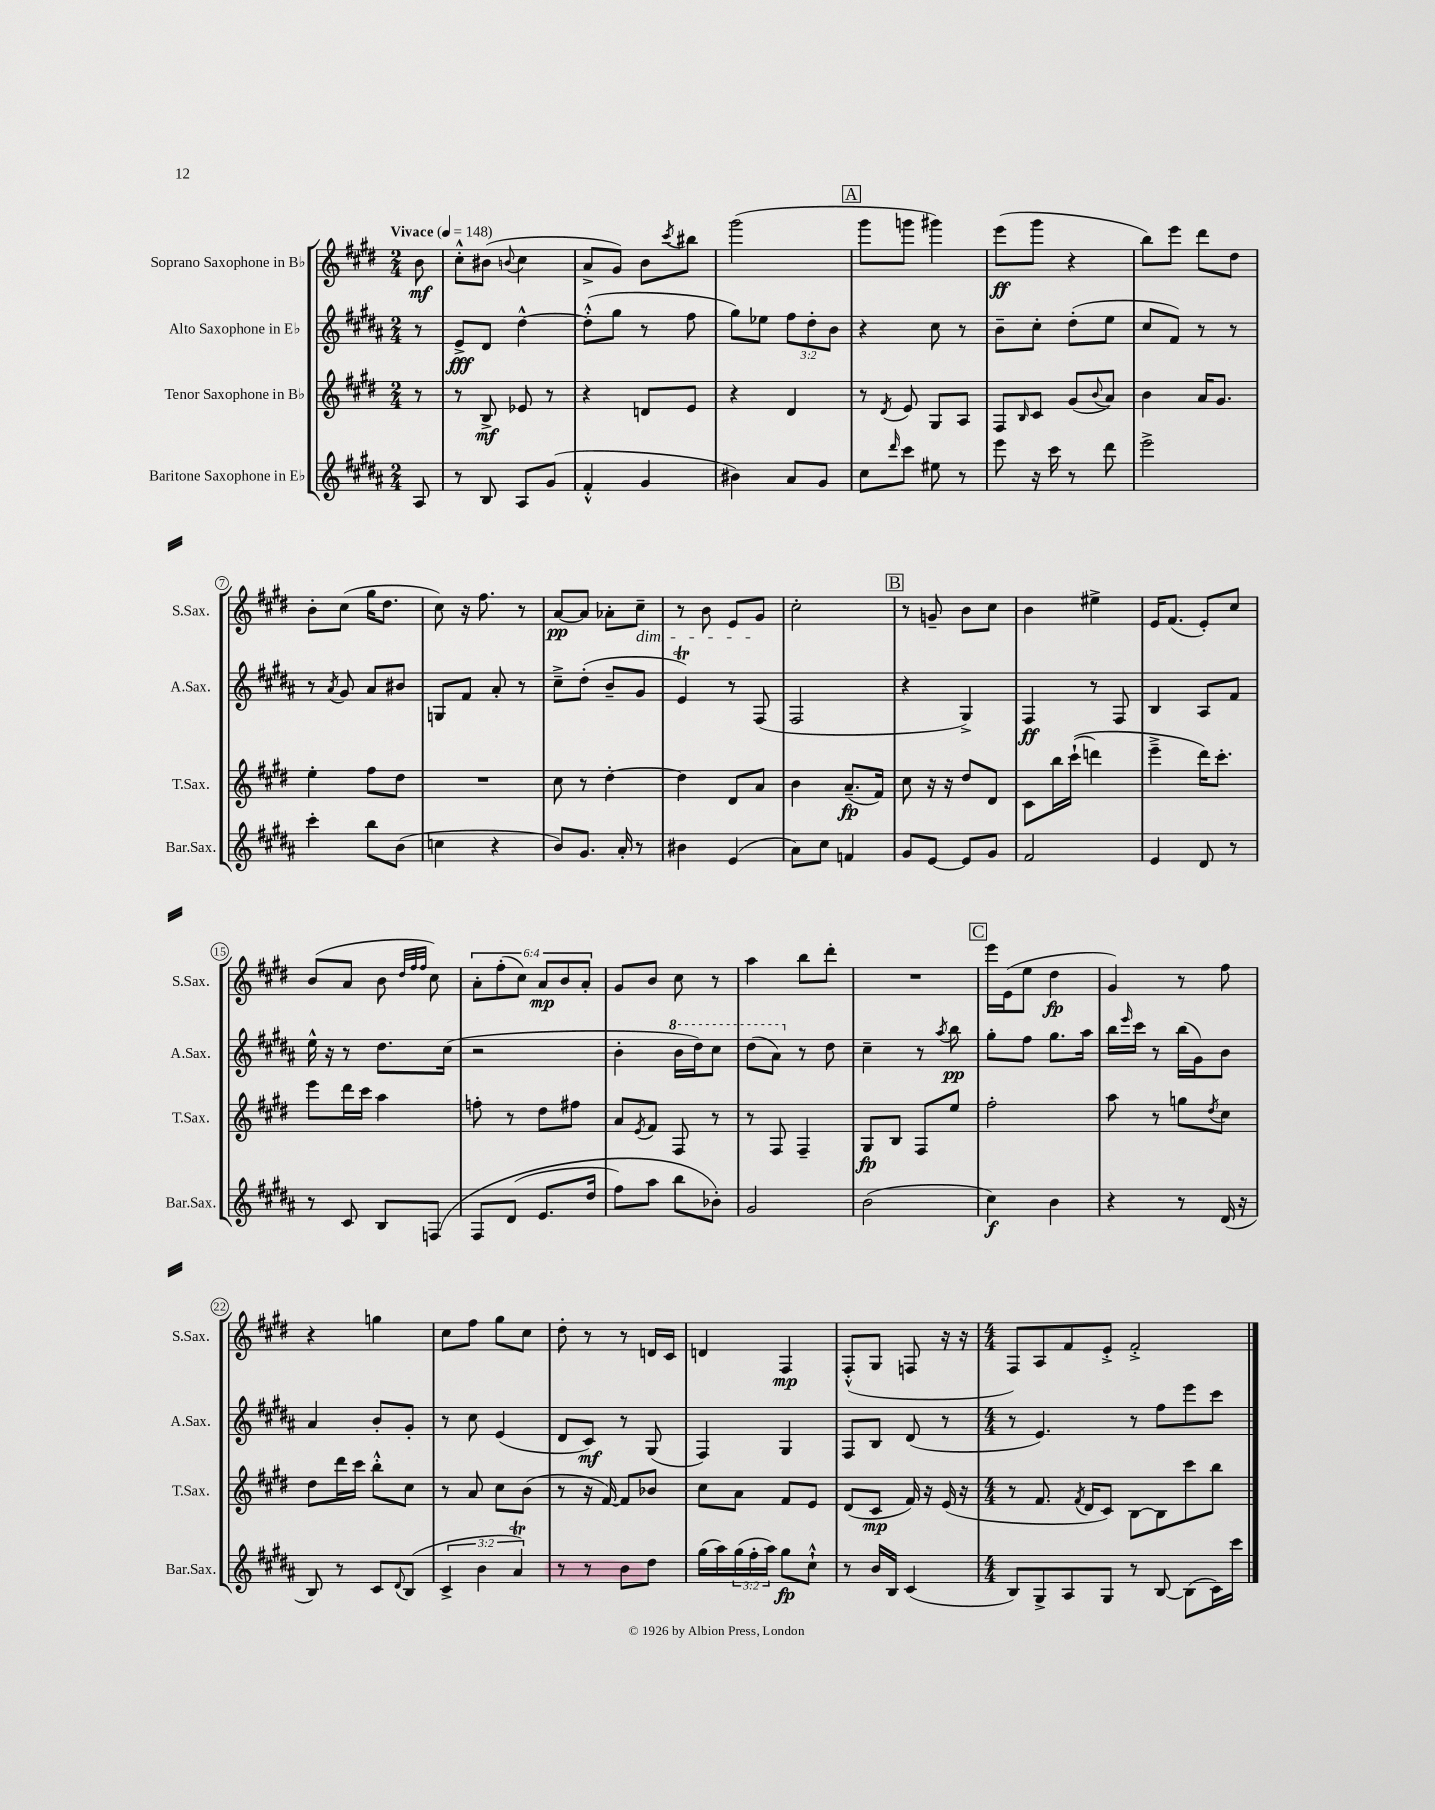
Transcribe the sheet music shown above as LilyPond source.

<<
\new StaffGroup <<
\new Staff = "s0" \with { instrumentName = "Soprano Saxophone in Bb" shortInstrumentName = "S.Sax." } {
    \clef treble \key e \major \numericTimeSignature \time 2/4 \override Staff.TupletNumber.text = #tuplet-number::calc-fraction-text \partial 8 \tempo "Vivace" 4 = 148
    b'8\mf |
    cis''8-.-^ bis'8( \appoggiatura { b'8 } cis''4 |
    a'8-> gis'8) b'8 \acciaccatura { cis'''8 } bis''8 |
    gis'''2( |
    \mark \markup { \box "A" } gis'''8 g'''8 gis'''4) |
    e'''8\ff( gis'''8 r4 |
    b''8) e'''8 dis'''8 dis''8 |
    b'8-. cis''8( gis''16 dis''8. |
    cis''8) r16 fis''8. r8 |
    a'8~\pp a'8 aes'8-. cis''8--\dim |
    r8 b'8 e'8 gis'8\! |
    cis''2-. |
    \mark \markup { \box "B" } r8 g'8-- b'8 cis''8 |
    b'4 eis''4-> |
    e'16 fis'8.( e'8-.) cis''8 |
    b'8( a'8 b'8 \grace { dis''32 fis''32 fis''32 } cis''8) |
    \tuplet 6/4 { a'8-. fis''8-.( cis''8) a'8\mp b'8 a'8-. } |
    gis'8 b'8 cis''8 r8 |
    a''4 b''8 dis'''8-. |
    R2 |
    \mark \markup { \box "C" } e'''16 e'16( e''8 dis''4\fp |
    gis'4) r8 fis''8 |
    r4 g''4 |
    cis''8 fis''8 gis''8 cis''8 |
    dis''8-. r8 r8 d'16 cis'16 |
    d'4 fis4\mp |
    fis8-.-^( gis8 f8 r16 r16 |
    \numericTimeSignature \time 4/4 fis8) a8 fis'8 e'8-.-> fis'2-.-> \bar "|." |
}
\new Staff = "s1" \with { instrumentName = "Alto Saxophone in Eb" shortInstrumentName = "A.Sax." } {
    \clef treble \key b \major \numericTimeSignature \time 2/4 \override Staff.TupletNumber.text = #tuplet-number::calc-fraction-text \partial 8
    r8 |
    e'8->\fff dis'8 dis''4~-^ |
    dis''8-.-^( gis''8 r8 fis''8 |
    gis''8) ees''8 \tuplet 3/2 { fis''8 dis''8-. b'8 } |
    \mark \markup { \box "A" } r4 cis''8 r8 |
    b'8-- cis''8-. dis''8-.( e''8 |
    cis''8 fis'8) r8 r8 |
    r8 \acciaccatura { ais'8 } gis'8 ais'8 bis'8 |
    g8 fis'8 ais'8-. r8 |
    cis''8---> dis''8-.( b'8-- gis'8 |
    e'4\trill) r8 fis8( |
    fis2 |
    \mark \markup { \box "B" } r4 gis4->) |
    fis4\ff r8 fis8 |
    b4 ais8 fis'8 |
    e''16-^ r16 r8 dis''8. cis''16( |
    r2 |
    b'4-. \ottava #1 b''16 dis'''16) cis'''8 |
    dis'''8( ais''8) \ottava #0 r8 dis''8 |
    cis''4-- r8 \acciaccatura { ais''8 } b''8\pp |
    \mark \markup { \box "C" } gis''8-. fis''8 gis''8. ais''16 |
    b''16 \grace { e'''16 } cis'''16 r8 b''16( gis'16) b'8 |
    ais'4 b'8-. gis'8-. |
    r8 cis''8 e'4( |
    dis'8 cis'8\mf) r8 gis8( |
    fis4) gis4 |
    fis8 b8 dis'8( r8 |
    \numericTimeSignature \time 4/4 r8 e'4.) r8 fis''8 e'''8 cis'''8 \bar "|." |
}
\new Staff = "s2" \with { instrumentName = "Tenor Saxophone in Bb" shortInstrumentName = "T.Sax." } {
    \clef treble \key e \major \numericTimeSignature \time 2/4 \partial 8
    r8 |
    r8 b8->\mf ees'8 r8 |
    r4 d'8 e'8 |
    r4 dis'4 |
    \mark \markup { \box "A" } r8 \acciaccatura { dis'8 } e'8 gis8 a8 |
    fis8 \grace { b16 } cis'8 gis'8( \appoggiatura { b'8 } a'8) |
    b'4 a'16 gis'8. |
    e''4-. fis''8 dis''8 |
    R2 |
    cis''8 r8 dis''4~-. |
    dis''4 dis'8 a'8 |
    b'4 a'8.--\fp( fis'16) |
    \mark \markup { \box "B" } cis''8 r16 r16 dis''8 dis'8 |
    cis'8 b''16 cis'''16-!(\( d'''4) |
    e'''4---> dis'''16\) cis'''8.-. |
    e'''8 dis'''16 cis'''16 a''4 |
    f''8-. r8 dis''8 fis''8 |
    a'8 \acciaccatura { e'8 } fis'8 fis8 r8 |
    r8 fis8 fis4-- |
    gis8\fp b8 fis8 e''8 |
    \mark \markup { \box "C" } fis''2-. |
    a''8 r8 g''8 \acciaccatura { dis''8 } cis''8 |
    dis''8 dis'''16 cis'''16 b''8-.-^ cis''8 |
    r8 a'8 cis''8 b'8( |
    r8 r16 fis'16~) fis'8 bes'8 |
    cis''8 a'8 fis'8 e'8 |
    dis'8( cis'8\mp fis'16) r16 e'16( r16 |
    \numericTimeSignature \time 4/4 r8 fis'8. \acciaccatura { fis'8 } dis'16 cis'8) b8~ b8 cis'''8 b''8 \bar "|." |
}
\new Staff = "s3" \with { instrumentName = "Baritone Saxophone in Eb" shortInstrumentName = "Bar.Sax." } {
    \clef treble \key b \major \numericTimeSignature \time 2/4 \override Staff.TupletNumber.text = #tuplet-number::calc-fraction-text \partial 8
    ais8 |
    r8 b8 ais8 gis'8( |
    fis'4-.-^ gis'4 |
    bis'4) ais'8 gis'8 |
    \mark \markup { \box "A" } cis''8 \grace { dis'''16 } cis'''8 eis''8 r8 |
    e'''8 r16 cis'''16 r8 dis'''8 |
    e'''2-> |
    cis'''4-. b''8 b'8( |
    c''4 r4 |
    b'8) gis'8. ais'16-. r8 |
    bis'4 e'4( |
    ais'8) cis''8 f'4 |
    \mark \markup { \box "B" } gis'8 e'8~ e'8 gis'8 |
    fis'2 |
    e'4 dis'8 r8 |
    r8 cis'8 b8 f8\( |
    fis8 dis'8( e'8. dis''16 |
    fis''8) ais''8 b''8 bes'8-.\) |
    gis'2 |
    b'2( |
    \mark \markup { \box "C" } cis''4\f) b'4 |
    r4 r8 dis'16( r16 |
    b8) r8 cis'8 \appoggiatura { dis'8 } b8( |
    \tuplet 3/2 { cis'4-> b'4 ais'4\trill) } |
    r8 r8 b'8 dis''8 |
    gis''16( ais''16) \tuplet 3/2 { gis''16( fis''16-. ais''16) } gis''8\fp cis''8-!-^ |
    r8 b'16 b16 cis'4( |
    \numericTimeSignature \time 4/4 b8) gis8-> ais8 gis8 r8 b8~ b8( cis'16) cis'''16 \bar "|." |
}
>>
>>
\layout { \context { \Score \override BarNumber.stencil = #(make-stencil-circler 0.1 0.3 ly:text-interface::print) } }
